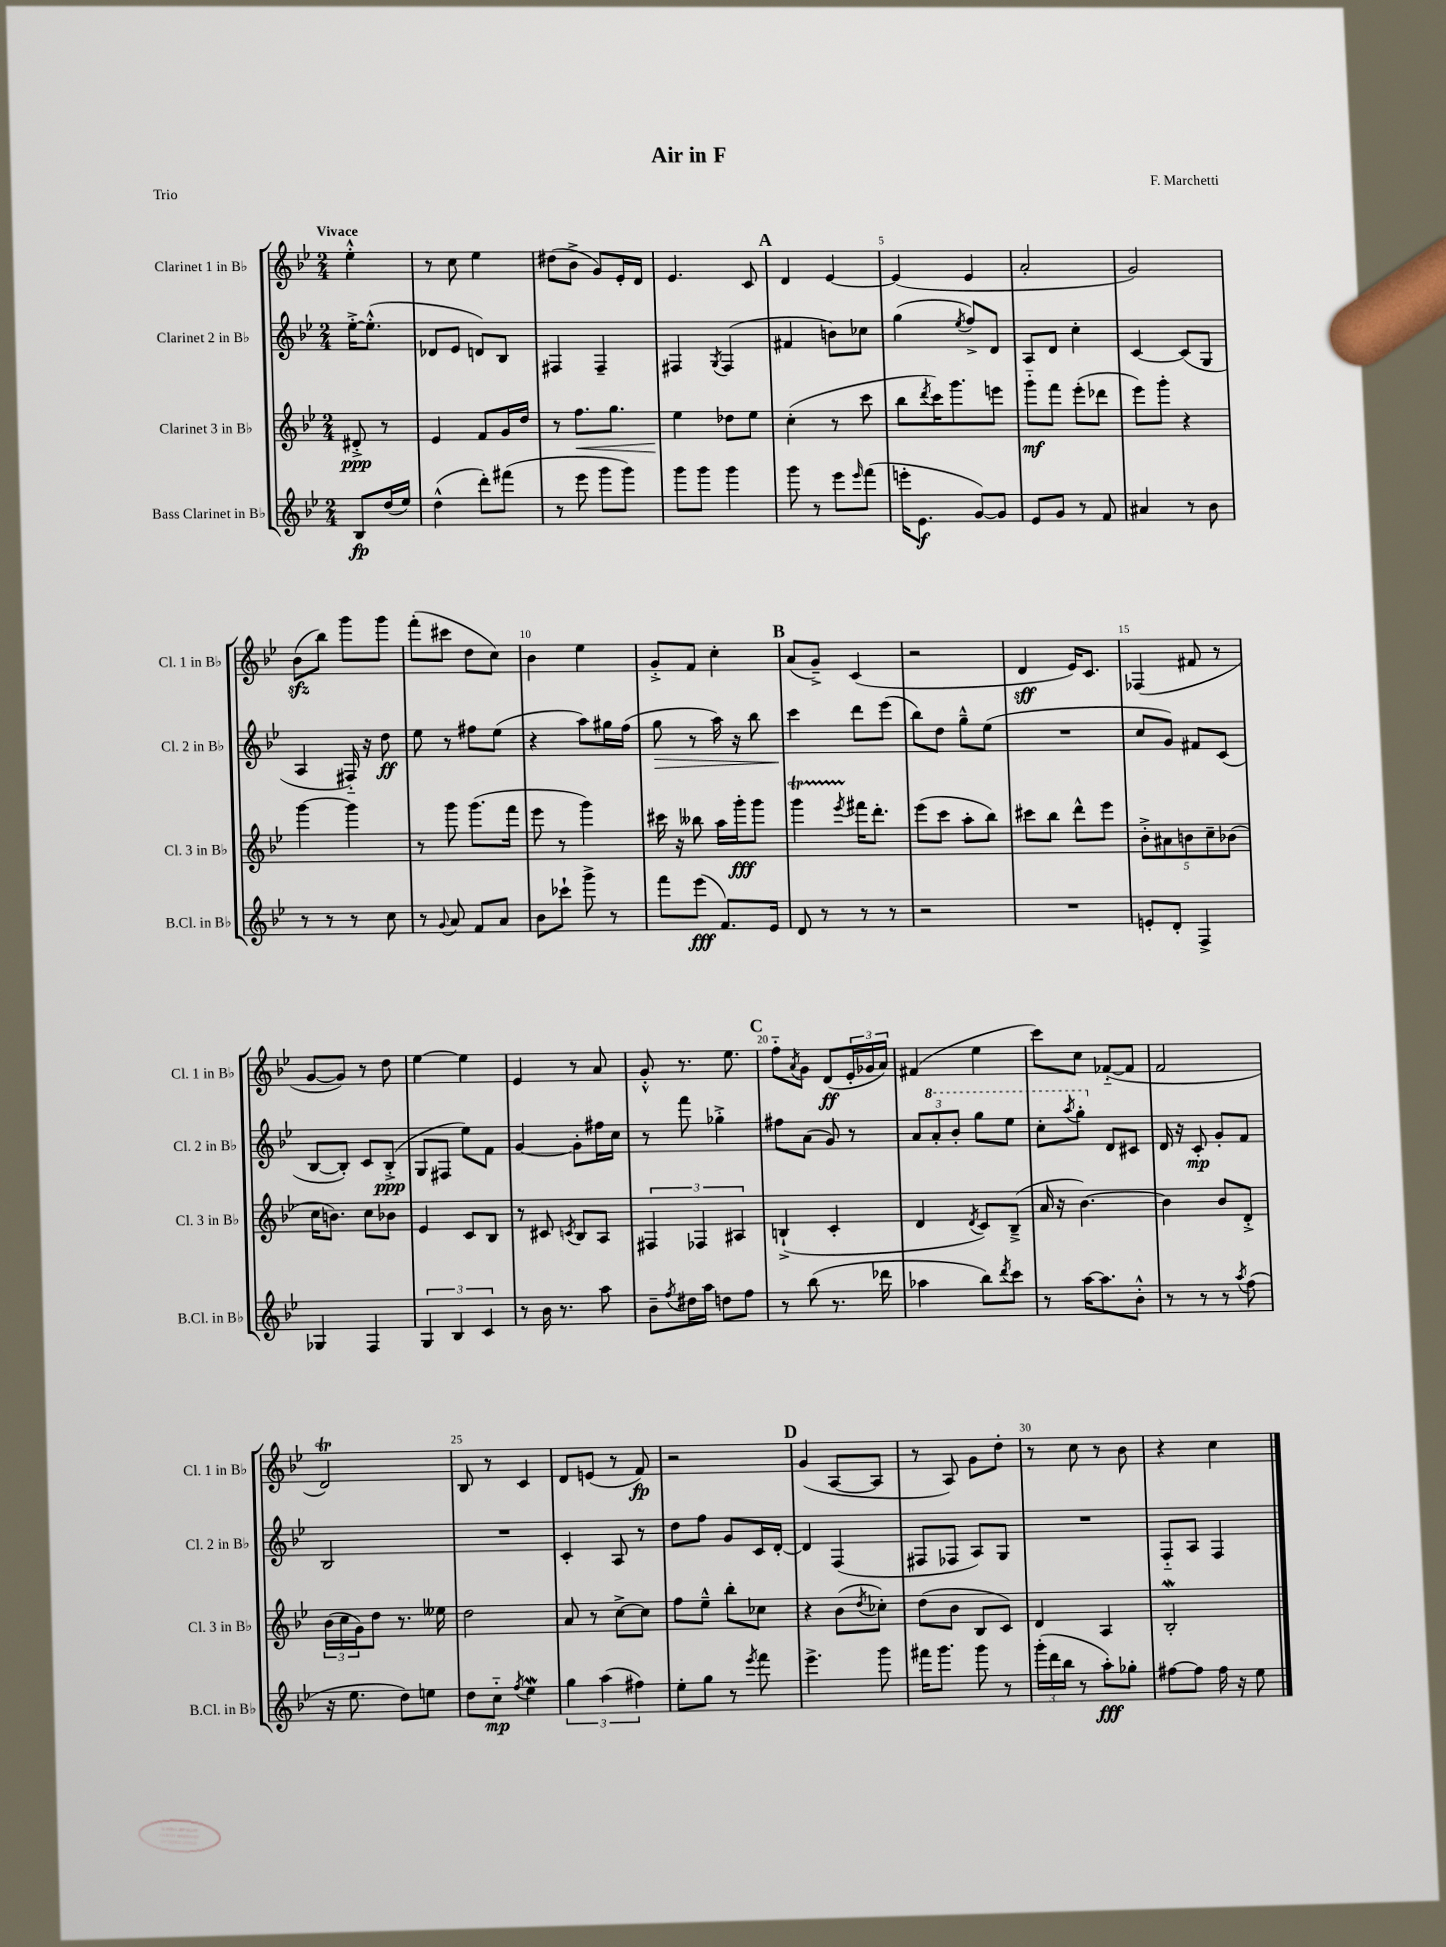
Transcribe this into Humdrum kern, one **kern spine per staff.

**kern	**kern	**kern	**kern
*staff4	*staff3	*staff2	*staff1
*clefG2	*clefG2	*clefG2	*clefG2
*k[b-e-]	*k[b-e-]	*k[b-e-]	*k[b-e-]
*M2/4	*M2/4	*M2/4	*M2/4
8B-	8d#'^	[16ee-'^	4ee-'^^
.	.	(8.ee-'^^]	.
(16dd	8r	.	.
16ee-)	.	.	.
=	=	=	=
(4dd^^	4e-	8d-	8r
.	.	8e-	8cc
8ddd')	8f	8d)	4ee-
(8fff#	16g	8B-	.
.	16dd	.	.
=	=	=	=
8r	8r	4F#	(8dd#
8eee-	8.ff	.	8b-^
8ggg	.	4F#~	8g)
.	8.gg	.	.
8ggg)	.	.	16e-'
.	.	.	16d
=	=	=	=
8ggg	4ee-	4F#	4.e-
8ggg	.	.	.
.	.	8qG	.
4ggg	8dd-	(4F#	.
.	8ee-	.	8c
=	=	=	=
8ggg	(4cc'	4f#	4d
8r	.	.	.
8eee-	8r	8b)	[4e-
16qqeee-	.	.	.
(8fff	8ccc	8cc-	.
=	=	=	=
16eee'	8bb-	(4gg	(4e-]
8.e-	.	.	.
.	8qddd	.	.
.	16ccc)	.	.
.	8.ggg	.	.
.	.	8qee-	.
[8g)	.	8ff^)	4e-
8g]	8eee	8d	.
=	=	=	=
8e-	8ggg'~	8A	2a'
8g	8fff	8d	.
8r	(8eee-'	4cc'	.
8f	8ddd-	.	.
=	=	=	=
4a#	8eee-)	[4c	2g)
.	8ggg'	.	.
8r	4r	(8c]	.
8b-	.	8G	.
=	=	=	=
8r	[4ggg	4A	(8b-
8r	.	.	8bb-)
8r	4ggg]	16F#'~)	8ggg
.	.	16r	.
8cc	.	8dd	8ggg
=	=	=	=
8r	8r	8ee-	(8fff'
8qqg	.	.	.
8a	8ggg	8r	8ccc#
8f	(8.ggg	8ff#	8dd
8a	.	(8ee-	8cc)
.	16fff	.	.
=	=	=	=
8b-	8eee-	4r	4b-
8ccc-`	8r	.	.
8ggg^	4ggg)	8aa)	4ee-
8r	.	16gg#	.
.	.	(16ff	.
=	=	=	=
8fff	16ccc#	8gg	8g'^
.	16r	.	.
(8eee-	8bb--	8r	8f
8.f)	16aa	16aa)	4cc'
.	16ggg'	16r	.
.	8ggg	8bb-	.
16e-	.	.	.
=	=	=	=
8d	4ggg	4ccc	(8a
8r	.	.	8g~^)
.	8qeee-	.	.
8r	16fff#	8ddd	(4c
.	8.ddd'	.	.
8r	.	(8eee-	.
=	=	=	=
2r	(8eee-	8bb-)	2r
.	8ccc	8dd	.
.	8aa'	8gg~^^	.
.	8bb-)	(8ee-	.
=	=	=	=
2r	8ccc#	2r	4d
.	8bb-	.	.
.	8ddd^^	.	16e-)
.	.	.	8.c
.	8eee-	.	.
=	=	=	=
8e'	10b-'^	8cc	(4F-
.	10a#	.	.
8d'	.	8g)	.
.	10b	.	.
4F^	.	8f#	8f#
.	10cc~	.	.
.	.	(8c	8r
.	(10b-	.	.
=	=	=	=
4G-	16cc	[8B-	[8g
.	8.b)	.	.
.	.	8B-'])	8g])
4F	8cc	8c	8r
.	8b-	(8B-'^	8dd
=	=	=	=
6G	4e-	8G	[4ee-
.	.	8F#	.
6B-	.	.	.
.	8c	8ee-)	4ee-]
6c	.	.	.
.	8B-	8f	.
=	=	=	=
8r	8r	[4g	4e-
16b-	8c#	.	.
8.r	.	.	.
.	8qc	.	.
.	8B-	8g']	8r
8aa	8A	16ff#	8a
.	.	16cc	.
=	=	=	=
8b-~	6F#	8r	8g'^^
8qff	.	.	.
16dd#	.	8fff	8.r
.	6F-	.	.
16aa	.	.	.
8dd	.	4gg-'^	.
.	.	.	8.ee-
.	6A#	.	.
8ff	.	.	.
=	=	=	=
8r	(4B`^	8ff#	8ff'~
.	.	.	8qa
(8bb-	.	(8a	8g
8.r	4c'	8g)	(8d
.	.	8r	24e-'
.	.	.	24g-
16ddd-	.	.	.
.	.	.	24a)
=	=	=	=
4aa-	4d	12a	(4f#
.	.	12aa'	.
.	.	12bb-'	.
.	8qd	.	.
8bb-)	8c)	8ggg	4ee-
8qddd	.	.	.
8ccc	(8B-~^	8eee-	.
=	=	=	=
8r	16a	8ccc'	8ccc)
.	16r	.	.
.	.	8qaaa	.
[16aa	[4.b-)	8ggg'	8cc
8.aa]	.	.	.
.	.	8d	([8f-'~
8b-'^^	.	8c#	8f-]
=	=	=	=
8r	4b-]	16d	2f
.	.	16r	.
8r	.	8c'	.
8r	8b-	8g'	.
8qaa	.	.	.
(8ff	8d'^	8f	.
=	=	=	=
16r	(24b-	2B-	2d)
.	24cc	.	.
8.ee-	.	.	.
.	24g)	.	.
.	8dd	.	.
8dd)	8.r	.	.
8ee	.	.	.
.	16ee--	.	.
=	=	=	=
8dd	2dd	2r	8B-
8cc'~	.	.	8r
8qff	.	.	.
4ee-	.	.	4c
=	=	=	=
6gg	8a	4c'	8d
.	8r	.	(8e
(6aa	.	.	.
.	[8cc^	8A	8r
6ff#)	.	.	.
.	8cc]	8r	8f)
=	=	=	=
8ee-'	8ff	8dd	2r
8gg	8ee-~^^	8ff	.
8r	8bb-'	8g	.
8qeee-	.	.	.
8fff	8cc-	16c	.
.	.	[16d'	.
=	=	=	=
4.eee-^	4r	4d]	(4g
.	(8b-	(4F	[8A
.	8qdd	.	.
8ggg	8cc-')	.	8A]
=	=	=	=
16fff#	(8dd	8F#	8r
8.ggg	.	.	.
.	8b-	8F-	8A)
8ggg	8B-	8A)	8g
8r	8c)	8G	8dd'
=	=	=	=
(24ggg'	4d	2r	8r
24ddd	.	.	.
24bb-	.	.	.
8r	.	.	8cc
8aa')	4A	.	8r
8gg-'	.	.	8b-
=	=	=	=
[8ff#	2B-'	8F'~	4r
8ff#]	.	8A	.
16ff#	.	4F	4cc
16r	.	.	.
8ee-	.	.	.
==	==	==	==
*-	*-	*-	*-
